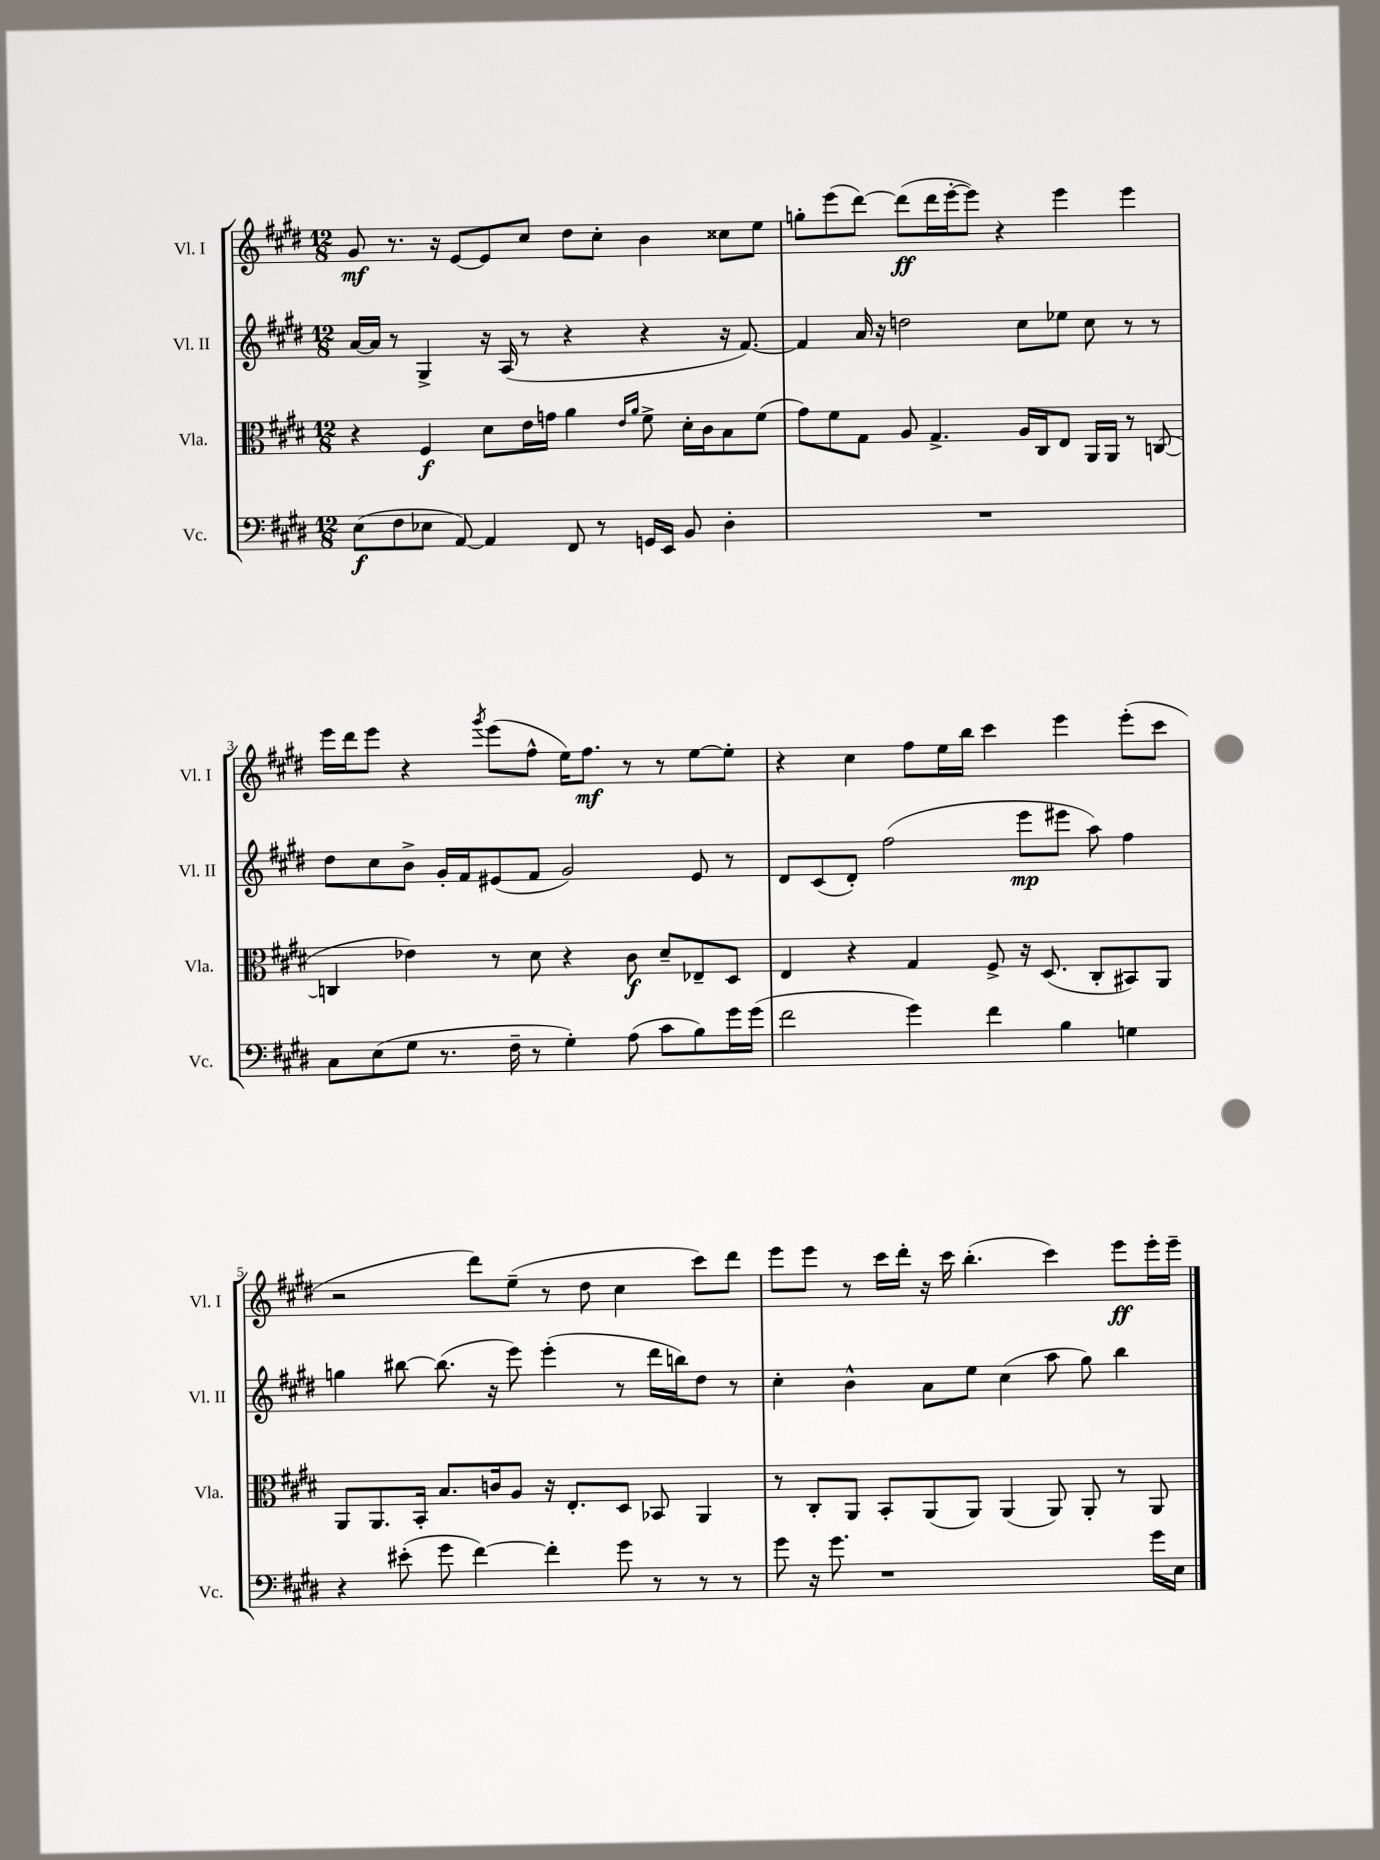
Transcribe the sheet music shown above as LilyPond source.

<<
\new StaffGroup <<
\new Staff = "s0" \with { instrumentName = "Vl. I" shortInstrumentName = "Vl. I" } {
    \clef treble \key e \major \numericTimeSignature \time 12/8
    gis'8\mf r8. r16 e'8~ e'8 cis''8 dis''8 cis''8-. b'4 cisis''8 e''8 |
    g''8-. e'''8( dis'''8~) dis'''8\ff( dis'''16 e'''16~-. e'''8) r4 e'''4 e'''4 |
    e'''16 dis'''16 e'''8 r4 \acciaccatura { gis'''8 } e'''8( fis''8-^ e''16) fis''8.\mf r8 r8 e''8~ e''8-. |
    r4 cis''4 fis''8 e''16 b''16 cis'''4 e'''4 e'''8-.( cis'''8 |
    r2 dis'''8) e''8--( r8 dis''8 cis''4 cis'''8) dis'''8 |
    e'''8 e'''8 r8 cis'''16 dis'''16-. r16 cis'''16 b''4.-.( cis'''4) e'''8\ff e'''16-. e'''16-- \bar "|." |
}
\new Staff = "s1" \with { instrumentName = "Vl. II" shortInstrumentName = "Vl. II" } {
    \clef treble \key e \major \numericTimeSignature \time 12/8
    a'16~ a'16 r8 gis4-> r16 a16( r8 r4 r4 r16 fis'8.~) |
    fis'4 a'16 r16 d''2 cis''8 ees''8 cis''8 r8 r8 |
    dis''8 cis''8 b'8-> gis'16-. fis'16 eis'8( fis'8 gis'2) eis'8 r8 |
    dis'8 cis'8( dis'8-.) fis''2( e'''8\mp eis'''8 a''8) fis''4 |
    g''4 bis''8~ bis''8.( r16 e'''8) e'''4-.( r8 dis'''16 b''16) dis''8 r8 |
    cis''4-. b'4-^ a'8 e''8 cis''4( a''8 gis''8) b''4 \bar "|." |
}
\new Staff = "s2" \with { instrumentName = "Vla." shortInstrumentName = "Vla." } {
    \clef alto \key e \major \numericTimeSignature \time 12/8
    r4 fis4\f dis'8 e'16 g'16 a'4 \grace { e'16 a'16 } fis'8-> dis'16-. cis'16 b8 fis'8( |
    gis'8) fis'8 gis8 a8 gis4.-> a16 cis16 e8 a,16 a,16 r8 c8~( |
    c4 ees'4) r8 dis'8 r4 cis'8\f dis'8-- ees8-- dis8 |
    e4 r4 gis4 fis8-> r16 dis8.( cis8-. bis,8) a,8 |
    a,8 a,8. b,16-. b8. c'16 a8 r16 e8.-. dis8 bes,8 a,4 |
    r8 cis8-. a,8 b,8-. a,8( a,8) a,4( a,8) a,8-. r8 a,8 \bar "|." |
}
\new Staff = "s3" \with { instrumentName = "Vc." shortInstrumentName = "Vc." } {
    \clef bass \key e \major \numericTimeSignature \time 12/8
    e8\f( fis8 ees8 a,8~) a,4 fis,8 r8 g,16 e,16 b,8 dis4-. |
    R1. |
    cis8 e8( gis8 r8. fis16-- r8 gis4-.) a8( cis'8 b8) gis'16 gis'16( |
    fis'2 gis'4) fis'4 b4 g4 |
    r4 eis'8-.( gis'8 fis'4~) fis'4-. gis'8 r8 r8 r8 |
    gis'8 r16 gis'8. r1 gis'16 e16 \bar "|." |
}
>>
>>
